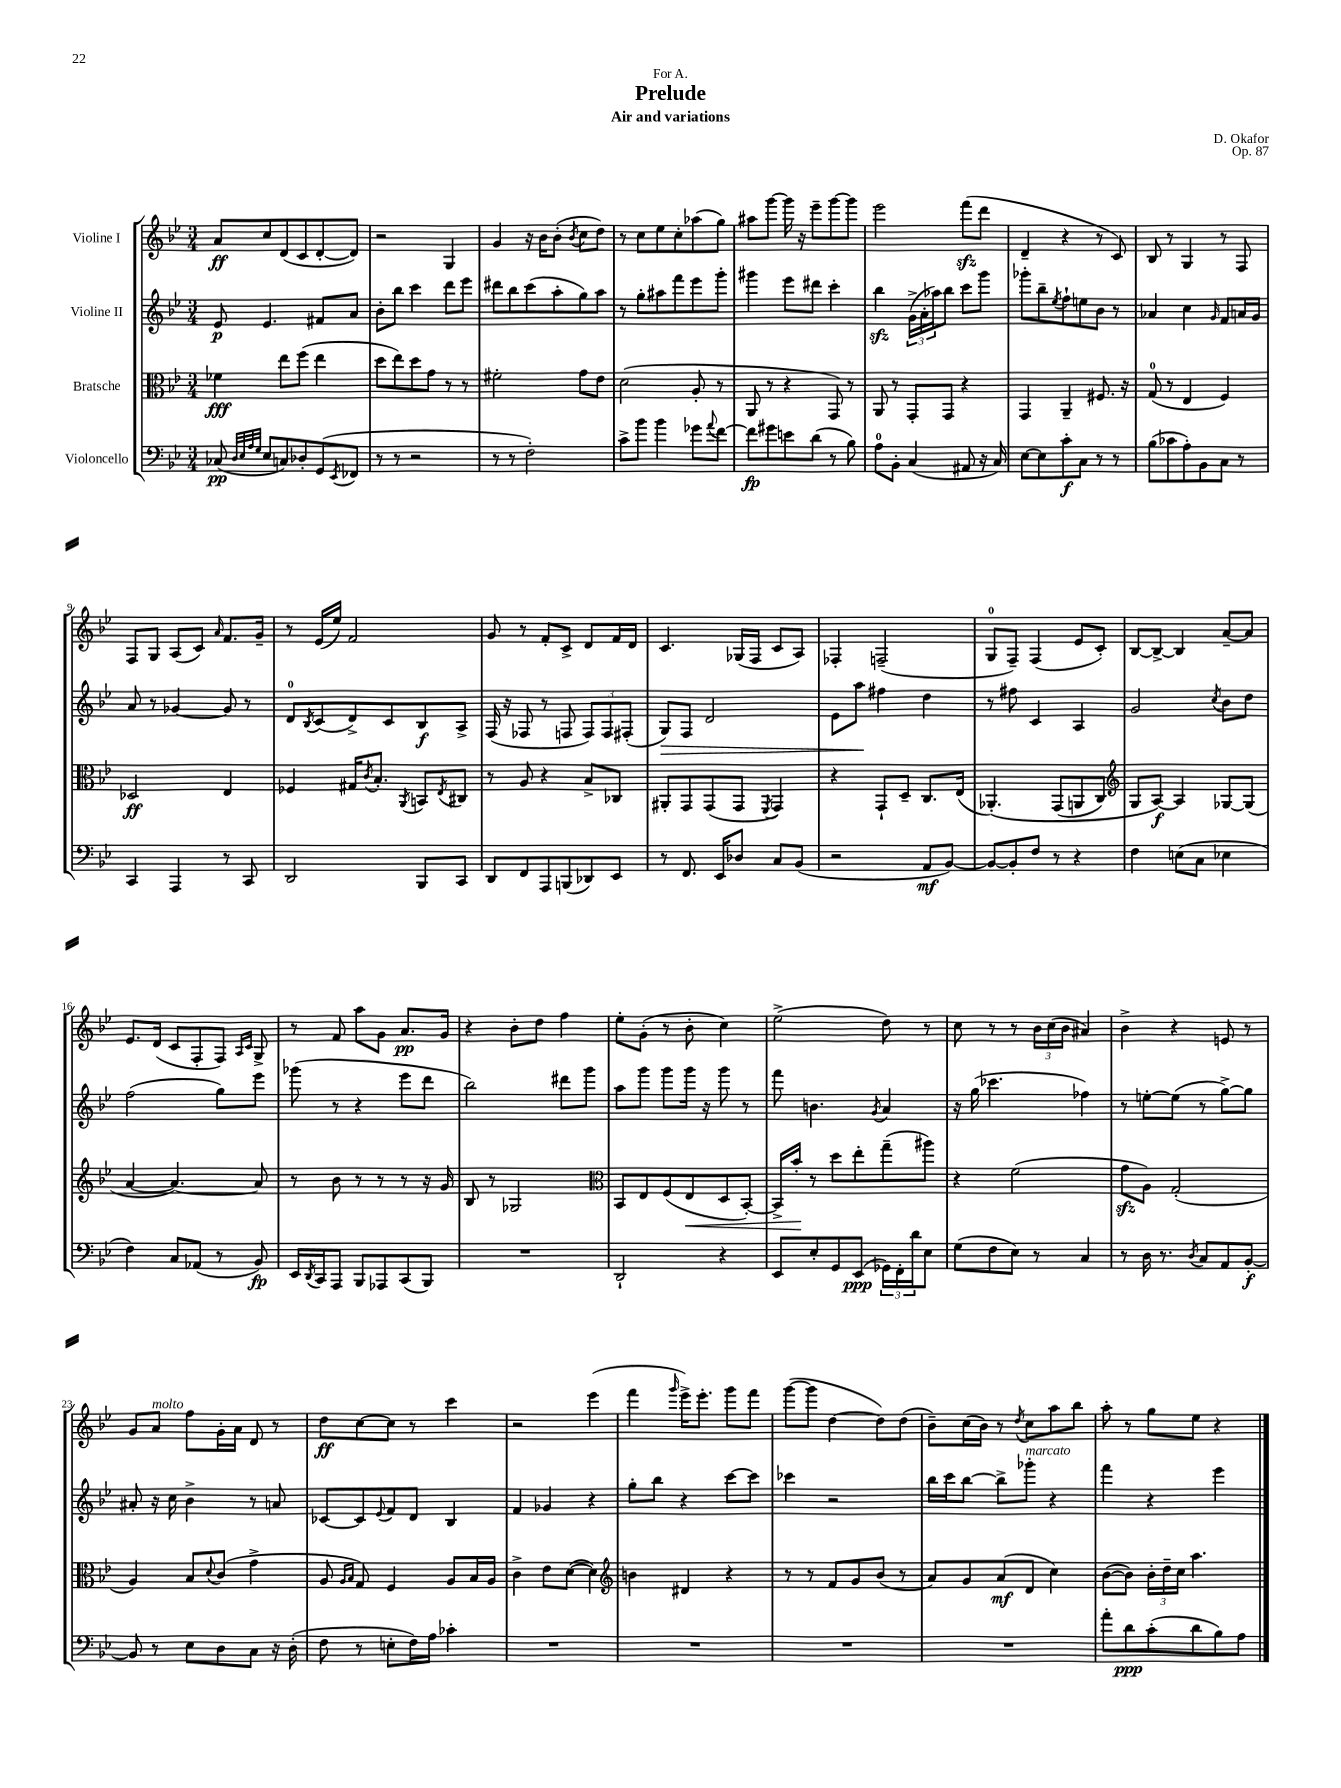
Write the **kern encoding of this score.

**kern	**kern	**kern	**kern
*staff4	*staff3	*staff2	*staff1
*clefF4	*clefC3	*clefG2	*clefG2
*k[b-e-]	*k[b-e-]	*k[b-e-]	*k[b-e-]
*M3/4	*M3/4	*M3/4	*M3/4
(8C-	4f-	8e-	8a
32qqD	.	.	.
32qqE-	.	.	.
32qqA	.	.	.
32qqG	.	.	.
8E-	.	4.e-	8cc
8C)	8ee-	.	(8d
8D-'	(8ff	.	8c
(8GG	4ee-	8f#	[8d'
8qEE-	.	.	.
8FF-	.	8a	8d])
=	=	=	=
8r	8dd	8b-'	2r
8r	8ee-)	8bb-	.
2r	8dd	4ccc	.
.	8g	.	.
.	8r	8ddd	4G
.	8r	8eee-	.
=	=	=	=
8r	2f#'	8ddd#	4g
8r	.	8bb-	.
2F')	.	(8ccc	16r
.	.	.	16b-
.	.	8aa'	(8b-'
.	.	.	8qb-
.	8g	8gg)	8cc
.	8e-	8aa	8dd)
=	=	=	=
8c^	(2d	8r	8r
8b-	.	8gg'	8cc
4b-	.	8aa#	8ee-
.	.	8fff	8cc'
8g-	8A'	8eee-	(8aa-
8qqa	.	.	.
[8f	8r	8ggg'	8gg)
=	=	=	=
8f]	8AA	4ggg#	8aa#
8g#	8r	.	[8ggg
8e	4r	8eee-	16ggg]
.	.	.	16r
(8d	.	8ddd#	8eee-~
8r	8GG)	4ccc'	[8ggg
8B-)	8r	.	8ggg]
=	=	=	=
8A	8AA	4bb-	2eee-
8BB-'	8r	.	.
(4C	8GG'	(24g^	.
.	.	24a'	.
.	.	24aa-)	.
.	8GG	8bb-	.
8AA#	4r	8ccc	(8fff
16r	.	8ggg	8ddd
16C)	.	.	.
=	=	=	=
[8E-	4GG	8ggg-'	4d~
8E-]	.	8bb-~	.
.	.	8qee-	.
8c'	4AA~	8ff`	4r
8C	.	8ee	.
8r	8.F#	8b-	8r
8r	.	8r	8c)
.	16r	.	.
=	=	=	=
(8B-	(8G	4a-	8B-
8c-	8r	.	8r
8A')	4E-	4cc	4G
8BB-	.	.	.
.	.	16qqg	.
8C	4F)	8f	8r
8r	.	16a	8F
.	.	16g	.
=	=	=	=
4CC	2D-	8a	8F
.	.	8r	8G
4AAA	.	[4g-	(8A
.	.	.	8c)
.	.	.	16qqa
8r	4E-	8g-]	8.f
8CC	.	8r	.
.	.	.	16g~
=	=	=	=
2DD	4F-	8d	8r
.	.	8qB-	.
.	.	(8c	(16e-
.	.	.	16ee-)
.	16G#	8d^)	2f
.	8qc	.	.
.	8.B-'	.	.
.	.	8c	.
.	8qAA	.	.
8BBB-	8BB	8B-	.
.	8qE-	.	.
8CC	8C#	8A^	.
=	=	=	=
8DD	8r	(16F	8g
.	.	16r	.
8FF	8A	8F-	8r
8AAA	4r	8r	8f'
(8BBB	.	8F	8c^
8DD-)	8B-^	12F)	8d
.	.	12F	.
8EE-	8C-	.	16f
.	.	(12F#'	.
.	.	.	16d
=	=	=	=
8r	8AA#'	8G)	4.c
8.FF	8GG	8F	.
.	(8GG	2d	.
16EE-	.	.	.
8D-	8GG	.	(16G-
.	.	.	16F
.	8qFF	.	.
8C	4GG)	.	8c
(8BB-	.	.	8A)
=	=	=	=
2r	4r	8e-	4F-'
.	.	8aa	.
.	8GG`	4ff#	(2F~
.	8D~	.	.
8AA	8.C	4dd	.
[8BB-)	.	.	.
.	(16E-	.	.
=	=	=	=
8BB-_	&(4.AA-')	8r	8G
8BB-']	.	8ff#	8F~)
8F	.	4c	(4F
8r	(8GG	.	.
4r	8AA	4A	8e-
.	8C)	.	8c')
=	=	=	=
*	*clefG2	*	*
4F	8G	2g	[8B-
.	[8A&)	.	8B-^_
(8E	4A]	.	4B-]
8C	.	.	.
.	.	8qcc	.
4E-	[8G-	8b-	[8a~
.	(8G-]	8dd	8a]
=	=	=	=
4F)	[4a	(2ff	8.e-
.	.	.	(16d
8C	4.a_)	.	8c
(8AA-	.	.	8F'
8r	.	8gg)	8F)
.	.	.	16qqA
.	.	.	16qqc
8BB-)	8a]	8eee-	8G^
=	=	=	=
16EE-	8r	(8ggg-	8r
8qDD	.	.	.
16CC	.	.	.
8AAA	8b-	8r	8f
8BBB-	8r	4r	8aa
8AAA-	8r	.	8g
(8CC	8r	8eee-	8.a
8BBB-)	16r	8ddd	.
.	16g	.	16g
=	=	=	=
2.r	8B-	2bb-)	4r
.	8r	.	.
.	2G-	.	8b-'
.	.	.	8dd
.	.	8ddd#	4ff
.	.	8ggg	.
=	=	=	=
*	*clefC3	*	*
2DD`	8BB-	8aa	8ee-'
.	8E-	8ggg	(8g'
.	(8F	8ggg	8r
.	8E-	16ggg	8b-'
.	.	16r	.
4r	8D	8ggg	4cc)
.	[8BB-')	8r	.
=	=	=	=
8EE-	16BB-^]	8fff	(2ee-^
.	16b-'	.	.
8E-'	8r	4.b	.
8GG	8dd	.	.
(8EE-	8ee-'	.	.
.	.	8qg	.
24GG-)	(8gg~	4a	8dd)
24FF'	.	.	.
24d	.	.	.
8E-	8aa#)	.	8r
=	=	=	=
(8G	4r	16r	8cc
.	.	(16gg	.
8F	.	4.ccc-	8r
8E-)	(2f	.	8r
8r	.	.	24b-
.	.	.	(24cc
.	.	.	24b-
4C	.	4ff-)	4a#)
=	=	=	=
8r	8g	8r	4b-^
16D	8A)	[8ee'	.
8.r	.	.	.
.	(2G'	(8ee]	4r
8qD	.	.	.
8C	.	8r	.
8AA	.	[8gg^)	8e
[8BB-'	.	8gg]	8r
=	=	=	=
8BB-]	4A)	8a#'	8g
8r	.	16r	8a
.	.	16cc	.
8E-	8B-	4b-^	8ff
.	8qqd	.	.
8D	(8c	.	16g'
.	.	.	16a
8C	4g^	8r	8d
16r	.	8a	8r
(16D'	.	.	.
=	=	=	=
8F	8A	[8c-	8dd
.	16qqA	.	.
.	16qqB-	.	.
8r	8G)	8c-]	[8cc
.	.	8qqe-	.
8E'	4F	8f	8cc]
16F)	.	8d	8r
16A	.	.	.
4c-'	8A	4B-	4ccc
.	16B-	.	.
.	16A	.	.
=	=	=	=
2.r	4c^	4f	2r
.	8e-	4g-	.
.	([8d	.	.
.	4d])	4r	(4eee-
=	=	=	=
*	*clefG2	*	*
2.r	4b	8gg'	4fff
.	.	8bb-	.
.	.	.	16qqggg
.	4d#	4r	16eee-^)
.	.	.	8.eee-'
.	4r	[8ccc	8ggg
.	.	8ccc]	8fff
=	=	=	=
2.r	8r	4ccc-	([8ggg
.	8r	.	8ggg]
.	8f	2r	[4dd
.	8g	.	.
.	(8b-	.	8dd])
.	8r	.	(8dd
=	=	=	=
2.r	8a)	16bb-	8b-~)
.	.	16ccc	.
.	8g	[8bb-	(16cc
.	.	.	16b-)
.	(8a	8bb-^]	8r
.	.	.	8qdd
.	8d	8ggg-'	8cc
.	4cc)	4r	8aa
.	.	.	8bb-
=	=	=	=
8a'	([8b-	4fff	8aa'
8d	8b-])	.	8r
(8c'	24b-'	4r	8gg
.	24dd~	.	.
.	24cc	.	.
8d	4.aa	.	8ee-
8B-)	.	4eee-	4r
8A	.	.	.
==	==	==	==
*-	*-	*-	*-
